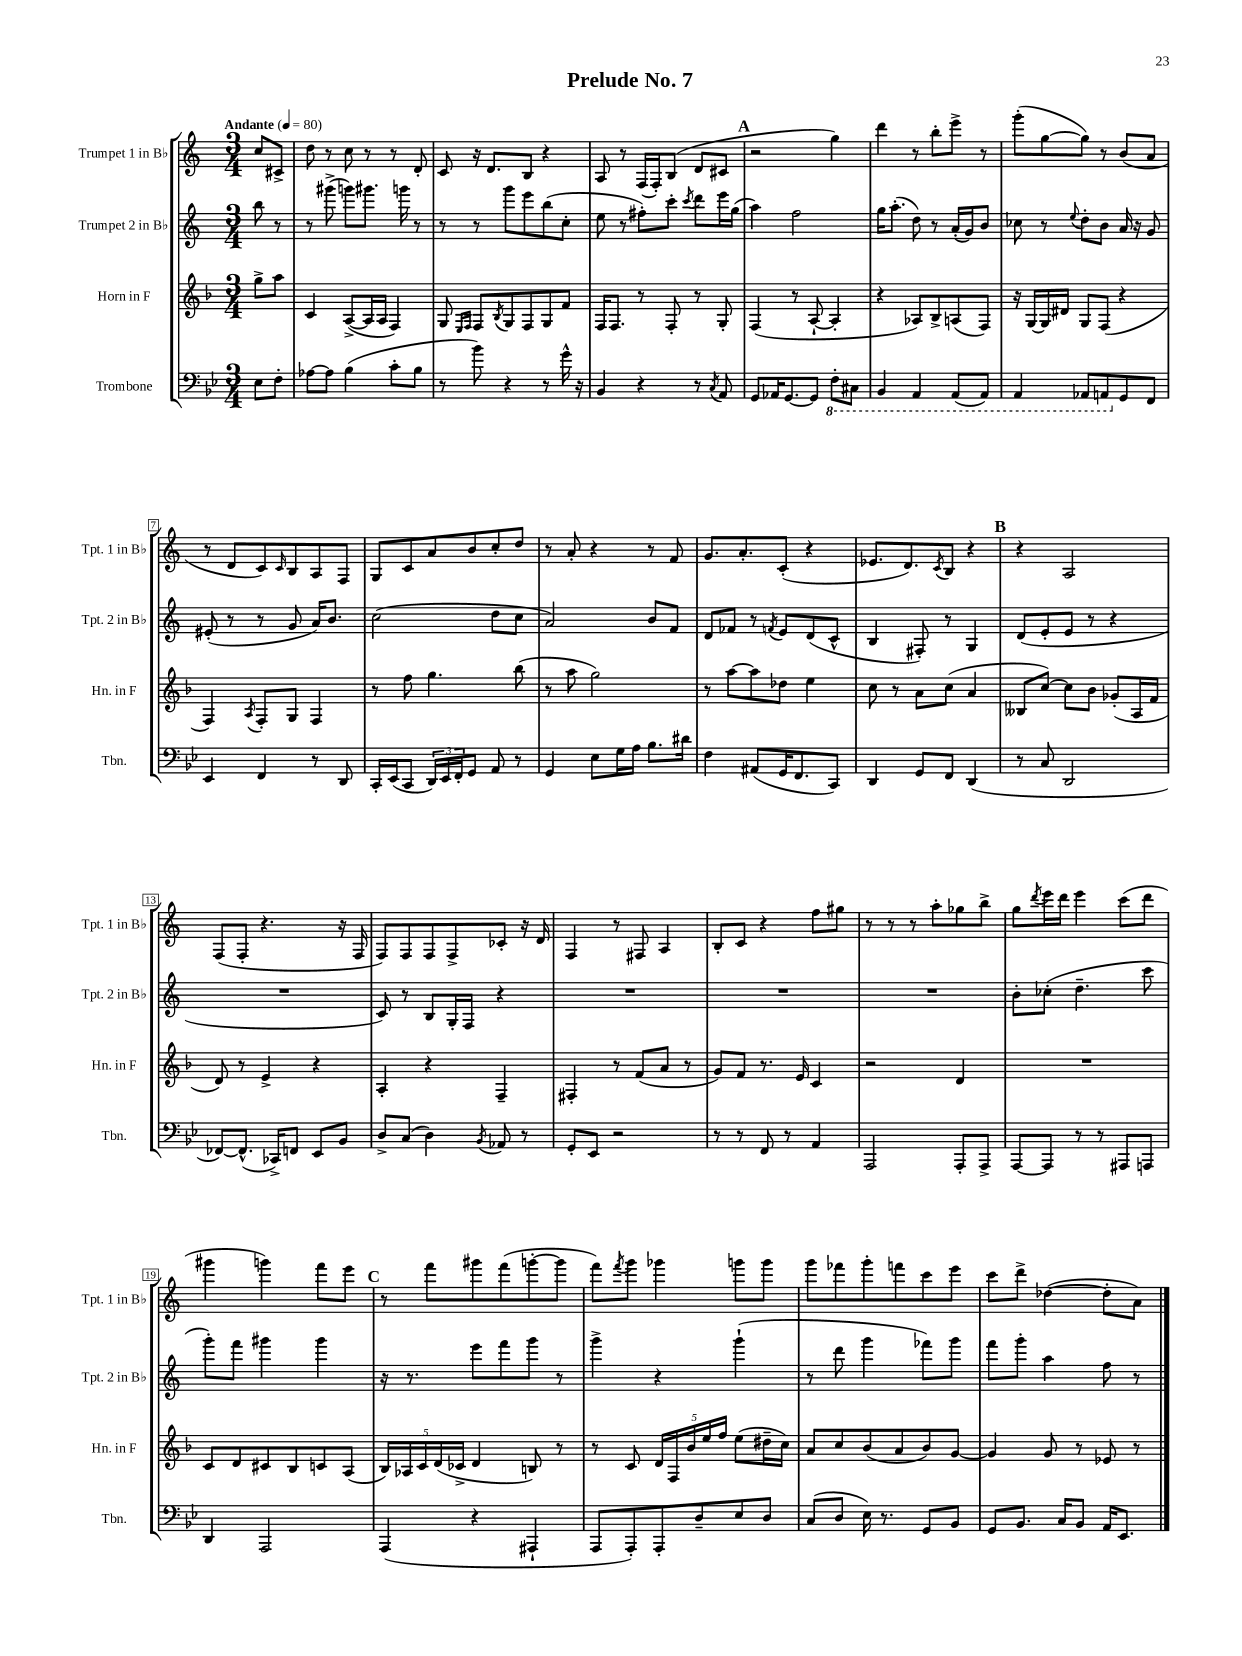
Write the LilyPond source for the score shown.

\header { title = "Prelude No. 7" }
<<
\new StaffGroup <<
\new Staff = "s0" \with { instrumentName = "Trumpet 1 in Bb" shortInstrumentName = "Tpt. 1 in Bb" } {
    \clef treble \key c \major \numericTimeSignature \time 3/4 \partial 4 \tempo "Andante" 4 = 80
    c''8 cis'8-> |
    d''8 r8 c''8 r8 r8 d'8-. |
    c'8 r16 d'8. b8 r4 |
    a8 r8 f16( f16-.) b8( d'8 cis'8 |
    \mark \markup { \bold "A" } r2 g''4) |
    d'''4 r8 b''8-. e'''8-> r8 |
    g'''8-.( g''8~ g''8) r8 b'8( a'8 |
    r8 d'8 c'8) \grace { c'16 } b8 a8 f8 |
    g8 c'8 a'8 b'8 c''8-. d''8 |
    r8 a'8-. r4 r8 f'8 |
    g'8. a'8.-. c'8-.( r4 |
    ees'8. d'8.) \acciaccatura { c'8 } b8 r4 |
    \mark \markup { \bold "B" } r4 a2 |
    f8( f8-. r4. r16 f16 |
    f8) f8 f8 f8-> ces'8-. r16 d'16 |
    f4 r8 fis8 a4 |
    b8-. c'8 r4 f''8 gis''8 |
    r8 r8 r8 a''8-. ges''8 b''8-> |
    g''8 \acciaccatura { d'''8 } e'''16 d'''16 e'''4 c'''8( d'''8 |
    gis'''4 g'''4) f'''8 e'''8 |
    \mark \markup { \bold "C" } r8 f'''8 gis'''8 f'''8( g'''8~-. g'''8 |
    f'''8) \acciaccatura { f'''8 } g'''8 ges'''4 g'''8 g'''8 |
    g'''8 fes'''8 g'''8-. f'''8 c'''8 e'''8 |
    c'''8 d'''8-> des''4~( des''8-. a'8) \bar "|." |
}
\new Staff = "s1" \with { instrumentName = "Trumpet 2 in Bb" shortInstrumentName = "Tpt. 2 in Bb" } {
    \clef treble \key c \major \numericTimeSignature \time 3/4 \partial 4
    b''8 r8 |
    r8 gis'''8->( g'''8) gis'''8. g'''16 r8 |
    r8 r8 g'''8 e'''8 b''8( c''8-. |
    e''8 r8 fis''8-.) c'''8-. \acciaccatura { c'''8 } d'''8 e'''16 g''16( |
    \mark \markup { \bold "A" } a''4) f''2 |
    g''16 a''8.-.( d''8) r8 a'16-.( g'16) b'8 |
    ces''8 r8 \appoggiatura { e''8 } d''8-. b'8 a'16 r16 g'8 |
    eis'8-.( r8 r8 g'8 a'16) b'8. |
    c''2( d''8 c''8 |
    a'2) b'8 f'8 |
    d'8 fes'8 r8 \acciaccatura { f'8 } e'8 d'8( c'8-^ |
    b4 fis8-.) r8 g4 |
    \mark \markup { \bold "B" } d'8( e'8-. e'8 r8 r4 |
    R2. |
    c'8) r8 b8 g16-. f16 r4 |
    R2. |
    R2. |
    R2. |
    b'8-. ces''8-.( d''4.-- c'''8 |
    g'''8-.) f'''8 gis'''4 gis'''4 |
    \mark \markup { \bold "C" } r16 r8. e'''8 f'''8 g'''8 r8 |
    g'''4-> r4 g'''4-!( |
    r8 d'''8 g'''4 fes'''8) g'''8 |
    f'''8 g'''8-. a''4 f''8 r8 \bar "|." |
}
\new Staff = "s2" \with { instrumentName = "Horn in F" shortInstrumentName = "Hn. in F" } {
    \clef treble \key f \major \numericTimeSignature \time 3/4 \partial 4
    g''8-> a''8 |
    c'4 a8~->( a16 a16 f4) |
    g8 \grace { e16 f16 } f8 \acciaccatura { bes8 } g8 f8 g8 f'8 |
    f16 f8. r8 f8-. r8 g8-. |
    \mark \markup { \bold "A" } f4( r8 a8~-! a4-. |
    r4 aes8) bes8-> a8( f8) |
    r16 g16~ g16 dis'16 g8 f8( r4 |
    f4) \acciaccatura { a8 } f8-. g8 f4 |
    r8 f''8 g''4. bes''8( |
    r8 a''8 g''2) |
    r8 a''8~ a''8 des''8 e''4 |
    c''8 r8 a'8 c''8( a'4 |
    \mark \markup { \bold "B" } beses8 c''8~) c''8 bes'8 ges'8-.( a16 f'16 |
    d'8) r8 e'4-> r4 |
    a4-. r4 f4-- |
    fis4-. r8 f'8( a'8 r8 |
    g'8) f'8 r8. e'16 c'4 |
    r2 d'4 |
    R2. |
    c'8 d'8 cis'8 bes8 c'8 a8( |
    \mark \markup { \bold "C" } \tuplet 5/4 { bes16) aes16 c'16 d'16( ces'16-> } d'4 b8) r8 |
    r8 c'8 \tuplet 5/4 { d'16 f16 bes'16 e''16 f''16 } e''8( dis''16-- c''16) |
    a'8 c''8 bes'8( a'8 bes'8) g'8~ |
    g'4 g'8 r8 ees'8 r8 \bar "|." |
}
\new Staff = "s3" \with { instrumentName = "Trombone" shortInstrumentName = "Tbn." } {
    \clef bass \key bes \major \numericTimeSignature \time 3/4 \partial 4
    ees8 f8-. |
    aes8~ aes8 bes4( c'8-. bes8 |
    r8 bes'8) r4 r8 g'16-^ r16 |
    bes,4 r4 r8 \acciaccatura { c8 } a,8 |
    \mark \markup { \bold "A" } g,8 aes,16 g,8.~ g,8 \ottava #-1 f,8-. cis,8 |
    bes,,4 a,,4 a,,8( a,,8) |
    a,,4 aes,,8 a,,8 \ottava #0 g,8 f,8 |
    ees,4 f,4 r8 d,8 |
    c,16-. ees,16( c,8 \tuplet 3/2 { d,16) ees,16 f,16-. } g,8 a,8 r8 |
    g,4 ees8 g16 a16 bes8. dis'16 |
    f4 ais,8( g,16 f,8. c,8) |
    d,4 g,8 f,8 d,4( |
    \mark \markup { \bold "B" } r8 c8 d,2 |
    fes,8~) fes,8.-^( ces,16->) f,8 ees,8 bes,8 |
    d8-> c8( d4) \acciaccatura { bes,8 } aes,8 r8 |
    g,8-. ees,8 r2 |
    r8 r8 f,8 r8 a,4 |
    a,,2 a,,8-. a,,8-> |
    a,,8~ a,,8 r8 r8 ais,,8 a,,8 |
    d,4 a,,2 |
    \mark \markup { \bold "C" } a,,4( r4 ais,,4-! |
    a,,8 a,,8-.) a,,8-. d8-- ees8 d8 |
    c8( d8 ees16) r8. g,8 bes,8 |
    g,8 bes,8. c16 bes,8 a,16 ees,8. \bar "|." |
}
>>
>>
\layout { \context { \Score \override BarNumber.stencil = #(make-stencil-boxer 0.1 0.3 ly:text-interface::print) } }
